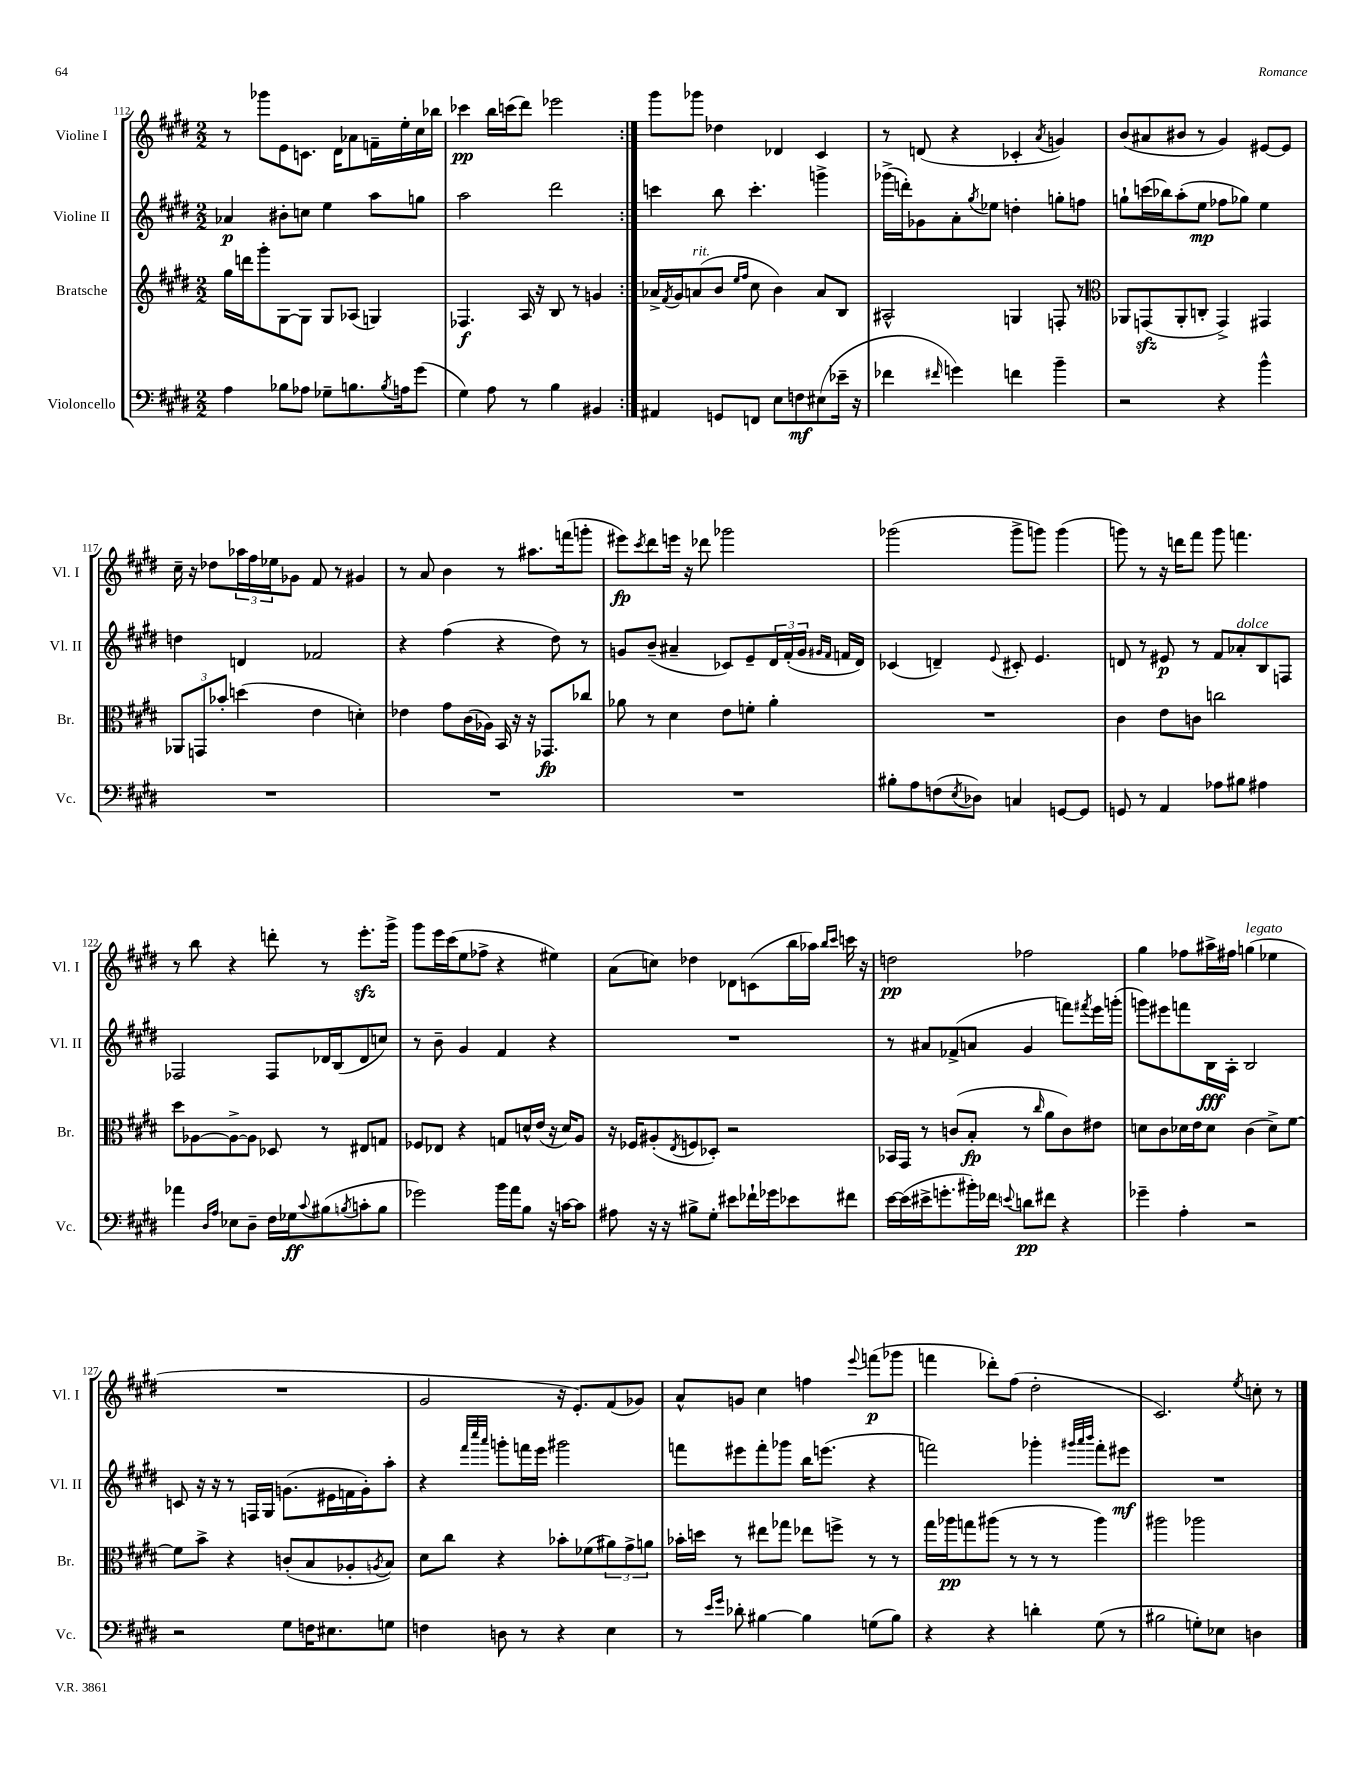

**kern	**dynam	**kern	**dynam	**kern	**dynam	**kern	**dynam
*part4	*part4	*part3	*part3	*part2	*part2	*part1	*part1
*staff4	*staff4	*staff3	*staff3	*staff2	*staff2	*staff1	*staff1
*I"Violoncello	*	*I"Bratsche	*	*I"Violine II	*	*I"Violine I	*
*I'Vc.	*	*I'Br.	*	*I'Vl. II	*	*I'Vl. I	*
*clefF4	*	*clefG2	*	*clefG2	*	*clefG2	*
*k[f#c#g#d#]	*	*k[f#c#g#d#]	*	*k[f#c#g#d#]	*	*k[f#c#g#d#]	*
*M2/2	*	*M2/2	*	*M2/2	*	*M2/2	*
=112	=112	=112	=112	=112	=112	=112	=112
4A\	.	16gg#\LL	.	4a-X/	p	8r	.
.	.	16dddn\J	.	.	.	.	.
.	.	8ggg#'\	.	.	.	8ggg-X\L	.
8B-X\L	.	[8G#\	.	8b#X'\L	.	8e\	.
8A-X\J	.	8G#\J]	.	8ccn\J	.	8.cn\J	.
8G-X~\L	.	8G#/L	.	4ee\	.	.	.
.	.	.	.	.	.	16d#\KL	.
8.Bn\	.	(8A-X/J	.	.	.	8a-X\	.
.	.	4Gn/)	.	8aa\L	.	16fn~\L	.
8qB/	.	.	.	.	.	.	.
16An\k	.	.	.	.	.	16ee'\	.
(8g#\J	.	.	.	8ggn\J	.	16cc#\	.
.	.	.	.	.	.	16bb-X\JJ	.
=113	=113	=113	=113	=113	=113	=113	=113
4G#\)	.	4.F-X/	f	2aa\	.	4ccc-X\	pp
8A\	.	.	.	.	.	16bb\LL	.
.	.	.	.	.	.	(16cccn\J	.
8r	.	16A/	.	.	.	8ddd#\J)	.
.	.	16r	.	.	.	.	.
4B\	.	8B/	.	2ddd#\	.	2eee-X\	.
.	.	8r	.	.	.	.	.
4BB#X/	.	4gn/	.	.	.	.	.
=114:|!	=114:|!	=114:|!	=114:|!	=114:|!	=114:|!	=114:|!	=114:|!
4AA#X/	.	16a-X^/LL	.	4cccn\	.	8ggg#\L	.
.	.	8qf#/	.	.	.	.	.
.	.	16g#/J	.	.	.	.	.
!	!	!LO:TX:a:i:t=rit.	!	!	!	!	!
.	.	(8an/	.	.	.	8ggg-X\J	.
8GGn/L	.	8b/J	.	8bb\	.	4dd-X\	.
.	.	16qqee/LL	.	.	.	.	.
.	.	16qqff#/JJ	.	.	.	.	.
8FFn/J	.	8cc#\	.	4.ccc'\	.	.	.
8E\L	.	4b\)	.	.	.	4d-X/	.
8Fn\	mf	.	.	.	.	.	.
(8E#X\	.	8a/L	.	4gggn^\	.	4c#/	.
16e-X~\Jk	.	8B/J	.	.	.	.	.
16r	.	.	.	.	.	.	.
=115	=115	=115	=115	=115	=115	=115	=115
4f-X\	.	2A#X^^/	.	(16ggg-X^\LL	.	8r	.
.	.	.	.	16dddn'\J)	.	.	.
.	.	.	.	8g-X\	.	(8dn/	.
16qqf#X/	.	.	.	.	.	.	.
4gn\)	.	.	.	8a'\	.	4r	.
.	.	.	.	8qgg#/	.	.	.
.	.	.	.	8ee-X\J	.	.	.
4fn\	.	4Gn/	.	4ddn'\	.	4c-X'/	.
.	.	.	.	.	.	8qa/	.
4b~\	.	8Fn'/	.	8ggn'\L	.	4gn/)	.
.	.	8r	.	8ffn\J	.	.	.
=116	=116	=116	=116	=116	=116	=116	=116
*	*	*clefC3	*	*	*	*	*
2r	.	8AA-X/L	.	8ggn`\L	.	(8b/L	.
.	.	(8GGnzz/	.	(16cccn\L	.	8a#X/	.
.	.	.	.	16bb-X\J)	.	.	.
.	.	8AA-'/	.	(8aa'\	.	8b#X/J	.
.	.	8Cn'/J	.	8ee\J	mp	8r	.
4r	.	4GG^/)	.	8ff-X\L	.	4g#/)	.
.	.	.	.	8gg-X\J)	.	.	.
4b^^\	.	4GG#X/	.	4ee\	.	[8e#X/L	.
.	.	.	.	.	.	8e#/J]	.
!!LO:LB:g=z
=117	=117	=117	=117	=117	=117	=117	=117
1r	.	12AA-X/L	.	4ddn\	.	16cc#~\	.
.	.	.	.	.	.	16r	.
.	.	12GGn/	.	.	.	.	.
.	.	.	.	.	.	8dd-X\L	.
.	.	12b-X'/J	.	.	.	.	.
.	.	(4ddn\	.	4dn/	.	24aa-X\L	.
.	.	.	.	.	.	24ff#\	.
.	.	.	.	.	.	24ee-X\J	.
.	.	.	.	.	.	8g-X\J	.
.	.	4e\	.	2f-X/	.	8f#/	.
.	.	.	.	.	.	8r	.
.	.	4dn'\)	.	.	.	4g#X/	.
=118	=118	=118	=118	=118	=118	=118	=118
1r	.	4e-X\	.	4r	.	8r	.
.	.	.	.	.	.	8a/	.
.	.	8g#\L	.	(4ff#\	.	4b\	.
.	.	(16c#\L	.	.	.	.	.
.	.	16A-X\JJ)	.	.	.	.	.
.	.	16BB/	.	4r	.	8r	.
.	.	16r	.	.	.	.	.
.	.	16r	.	.	.	8.aa#X\L	.
.	.	8.GG-X/L	fp	.	.	.	.
.	.	.	.	8dd#\)	.	.	.
.	.	.	.	.	.	(16fffn\k	.
.	.	8cc-X/J	.	8r	.	8gggn'\J	.
=119	=119	=119	=119	=119	=119	=119	=119
1r	.	8a-X\	.	8gn/L	.	8eee#X\L)	fp
.	.	.	.	.	.	8qccc#/	.
.	.	8r	.	(8b~/J	.	8ddd#\	.
.	.	4d#\	.	4a#X~/	.	16eeen\Jk	.
.	.	.	.	.	.	16r	.
.	.	.	.	.	.	8ddd-X\	.
.	.	8e\L	.	8c-X/L)	.	2ggg-X\	.
.	.	8fn'\J	.	8e~/	.	.	.
.	.	4a-'\	.	24d#/L	.	.	.
.	.	.	.	(24f#'/	.	.	.
.	.	.	.	24g/JJ	.	.	.
.	.	.	.	16qqg#X/LL	.	.	.
.	.	.	.	16qqf#/JJ	.	.	.
.	.	.	.	16fn/LL	.	.	.
.	.	.	.	16d#/JJ)	.	.	.
=120	=120	=120	=120	=120	=120	=120	=120
8B#X'\L	.	1r	.	(4c-X/	.	(2ggg-X\	.
8A\	.	.	.	.	.	.	.
(8Fn\	.	.	.	4dn~/)	.	.	.
8qE/	.	.	.	.	.	.	.
8D-X\J)	.	.	.	.	.	.	.
.	.	.	.	8qqe/	.	.	.
4Cn/	.	.	.	8c#X'/	.	8ggg-^\L	.
.	.	.	.	4.e/	.	8gggn\J)	.
[8GGn/L	.	.	.	.	.	(4ggg\	.
8GG/J]	.	.	.	.	.	.	.
=121	=121	=121	=121	=121	=121	=121	=121
8GGn/	.	4c#\	.	8dn/	.	8gggn\)	.
8r	.	.	.	8r	.	8r	.
4AA/	.	8e\L	.	8e#X/	p	16r	.
.	.	.	.	.	.	16dddn\KL	.
.	.	8cn\J	.	8r	.	8fff#\J	.
8A-X\L	.	2ccn\	.	8f#/L	.	8ggg\	.
!	!	!	!	!LO:TX:a:i:t=dolce	!	!	!
8B#X\J	.	.	.	8a-X'/	.	4.fffn\	.
4A#X\	.	.	.	8B/	.	.	.
.	.	.	.	8Fn/J	.	.	.
!!LO:LB:g=z
=122	=122	=122	=122	=122	=122	=122	=122
4a-X\	.	8dd#\L	.	2F-X/	.	8r	.
.	.	[8A-X\	.	.	.	8bb\	.
16qqD#/LL	.	.	.	.	.	.	.
16qqA/JJ	.	.	.	.	.	.	.
8E-X\L	.	8A-^\_	.	.	.	4r	.
8D#~\J	.	8A-\J]	.	.	.	.	.
16F#\LL	.	8D-X/	.	8F-/L	.	8dddn'\	.
16G-X\J	ff	.	.	.	.	.	.
8qqc#/	.	.	.	.	.	.	.
(8B#X\	.	8r	.	16d-X/L	.	8r	.
.	.	.	.	(16B/J	.	.	.
8qBn/	.	.	.	.	.	.	.
8cn'\	.	8E#X/L	.	8d-/	.	8.eeezz'\L	.
8B\J	.	8Gn/J	.	8ccn/J)	.	.	.
.	.	.	.	.	.	16ggg#^\Jk	.
=123	=123	=123	=123	=123	=123	=123	=123
2g-X\)	.	8F-X/L	.	8r	.	8ggg#\L	.
.	.	8E-X/J	.	8b~\	.	16eee\L	.
.	.	.	.	.	.	(16ccc#\J	.
.	.	4r	.	4g#/	.	8ee\	.
.	.	.	.	.	.	8ff-X^\J	.
16b\LL	.	8Gn/L	.	4f#/	.	4r	.
16a\J	.	.	.	.	.	.	.
8B\J	.	16dn^^/L	.	.	.	.	.
.	.	(16e/JJ	.	.	.	.	.
16r	.	16r	.	4r	.	4ee#X\)	.
[16cn\KL	.	16d/KL)	.	.	.	.	.
8c\J]	.	8A/J	.	.	.	.	.
=124	=124	=124	=124	=124	=124	=124	=124
8A#X\	.	16r	.	1r	.	(8a\L	.
.	.	16F-X/KL	.	.	.	.	.
16r	.	(8A#X'/	.	.	.	8ccn\J)	.
16r	.	.	.	.	.	.	.
.	.	8qE/	.	.	.	.	.
8B#X^\L	.	8Fn/	.	.	.	4dd-X\	.
8G#'\J	.	8D-X'/J)	.	.	.	.	.
8e#X\L	.	2r	.	.	.	8d-X\L	.
16f-X`\L	.	.	.	.	.	(8cn\	.
16g-X\J	.	.	.	.	.	.	.
8e-X\	.	.	.	.	.	16bb\L	.
.	.	.	.	.	.	16aa-X\JJ)	.
.	.	.	.	.	.	16qqbb/LL	.
.	.	.	.	.	.	16qqccc#/JJ	.
8f#X\J	.	.	.	.	.	16cccn\	.
.	.	.	.	.	.	16r	.
=125	=125	=125	=125	=125	=125	=125	=125
[16e\LL	.	16BB-X/LL	.	8r	.	2ddn\	pp
(16e\]	.	16GG#/JJ	.	.	.	.	.
16e#X^\J	.	8r	.	8a#X/L	.	.	.
8.gn'\	.	.	.	.	.	.	.
.	.	(8cn/L	.	(8f-X^/	.	.	.
16b#X'\L)	.	8B'/J	fp	8an/J	.	.	.
16f-X\JJ	.	.	.	.	.	.	.
8qqen/	.	.	.	.	.	.	.
8dn\L	pp	8r	.	4g#/	.	2ff-X\	.
.	.	16qqcc#/	.	.	.	.	.
8f#X\J	.	8a\L	.	.	.	.	.
4r	.	8c\)	.	8fffn\L)	.	.	.
.	.	.	.	8qfff#X/	.	.	.
.	.	8e#X\J	.	16eee\L	.	.	.
.	.	.	.	(16gggn'\JJ	.	.	.
=126	=126	=126	=126	=126	=126	=126	=126
4g-X~\	.	8dn\L	.	8gggn\L)	.	4gg#\	.
.	.	8c#\	.	8eee#X\	.	.	.
4A'\	.	16d-X\L	.	8fffn\	.	8ff-X\L	.
.	.	16e\J	.	.	.	.	.
.	.	8d-\J	.	16B\L	fff	16aa#X^\L	.
.	.	.	.	16A'\JJ	.	16ff#X\JJ	.
!	!	!	!	!	!	!LO:TX:a:i:t=legato	!
2r	.	(4c#\	.	2B/	.	(4ggn\	.
.	.	8d-^\L)	.	.	.	4ee-X\	.
.	.	[8f#\J	.	.	.	.	.
!!LO:LB:g=z
=127	=127	=127	=127	=127	=127	=127	=127
2r	.	8f#\L]	.	8cn/	.	1r	.
.	.	8b^\J	.	16r	.	.	.
.	.	.	.	16r	.	.	.
.	.	4r	.	8r	.	.	.
.	.	.	.	16Fn/LL	.	.	.
.	.	.	.	16G#/JJ	.	.	.
8G#\L	.	(8cn'/L	.	(8.gn\L	.	.	.
16Fn\K	.	8B/	.	.	.	.	.
8.E#X\	.	.	.	16e#X\L	.	.	.
.	.	8A-X'/	.	16fn\	.	.	.
.	.	.	.	16g'\J)	.	.	.
.	.	8qAn/	.	.	.	.	.
8Gn\J	.	8B/J)	.	8aa'\J	.	.	.
=128	=128	=128	=128	=128	=128	=128	=128
4Fn\	.	8d#\L	.	4r	.	2g#/	.
.	.	8cc#\J	.	.	.	.	.
.	.	.	.	32qqfff#/LLL	.	.	.
.	.	.	.	32qqcccc#/	.	.	.
.	.	.	.	32qqaaa/JJJ	.	.	.
8Dn\	.	4r	.	8gggn'\L	.	.	.
8r	.	.	.	16fffn\L	.	.	.
.	.	.	.	16eee\JJ	.	.	.
4r	.	8b-X'\L	.	2ggg#X\	.	16r	.
.	.	.	.	.	.	8.e'/L)	.
.	.	(8f-X\	.	.	.	.	.
4E\	.	12a#X\)	.	.	.	(8f#/	.
.	.	12g#^\	.	.	.	.	.
.	.	.	.	.	.	8g-X/J)	.
.	.	12an\J	.	.	.	.	.
=129	=129	=129	=129	=129	=129	=129	=129
8r	.	16b-X'\LL	.	8fffn\L	.	8a^^/L	.
.	.	16ddn\JJ	.	.	.	.	.
16qqe/LL	.	.	.	.	.	.	.
16qqg#/JJ	.	.	.	.	.	.	.
8d-X'\	.	8r	.	8eee#X\	.	8gn/J	.
[4B#X\	.	8ee#X\L	.	8fff'\	.	4cc#\	.
.	.	8gg-X\J	.	8ggg-X\J	.	.	.
4B#\]	.	8ee-X\L	.	16bb\KL	.	4ffn\	.
.	.	.	.	(8.eeen\J	.	.	.
.	.	8ffn^\J	.	.	.	.	.
.	.	.	.	.	.	8qqeee/	.
(8Gn\L	.	8r	.	4r	.	(8fffn\L	p
8B#\J)	.	8r	.	.	.	8ggg-X\J	.
=130	=130	=130	=130	=130	=130	=130	=130
4r	.	16gg#\LL	.	2fffn\)	.	4fffn\	.
.	.	16aa-X\J	pp	.	.	.	.
.	.	8ggn\	.	.	.	.	.
4r	.	(8aa#X\J	.	.	.	8ddd-X'\L)	.
.	.	8r	.	.	.	(8ff#\J	.
4dn'\	.	8r	.	4ggg-X'\	.	2dd#'\	.
.	.	8r	.	.	.	.	.
.	.	.	.	32qqggg#X/LLL	.	.	.
.	.	.	.	32qqaaa/	.	.	.
.	.	.	.	32qqbbb/JJJ	.	.	.
(8G#\	.	4aa#\)	.	8fff'\L	.	.	.
8r	.	.	.	8eee#X\J	mf	.	.
=131	=131	=131	=131	=131	=131	=131	=131
2B#X\	.	2aa#X\	.	1r	.	2.c#/)	.
8Gn'\L)	.	2aa-X\	.	.	.	.	.
8E-X\J	.	.	.	.	.	.	.
.	.	.	.	.	.	8qee/	.
4Dn\	.	.	.	.	.	8ccn'\	.
.	.	.	.	.	.	8r	.
==	==	==	==	==	==	==	==
*-	*-	*-	*-	*-	*-	*-	*-
